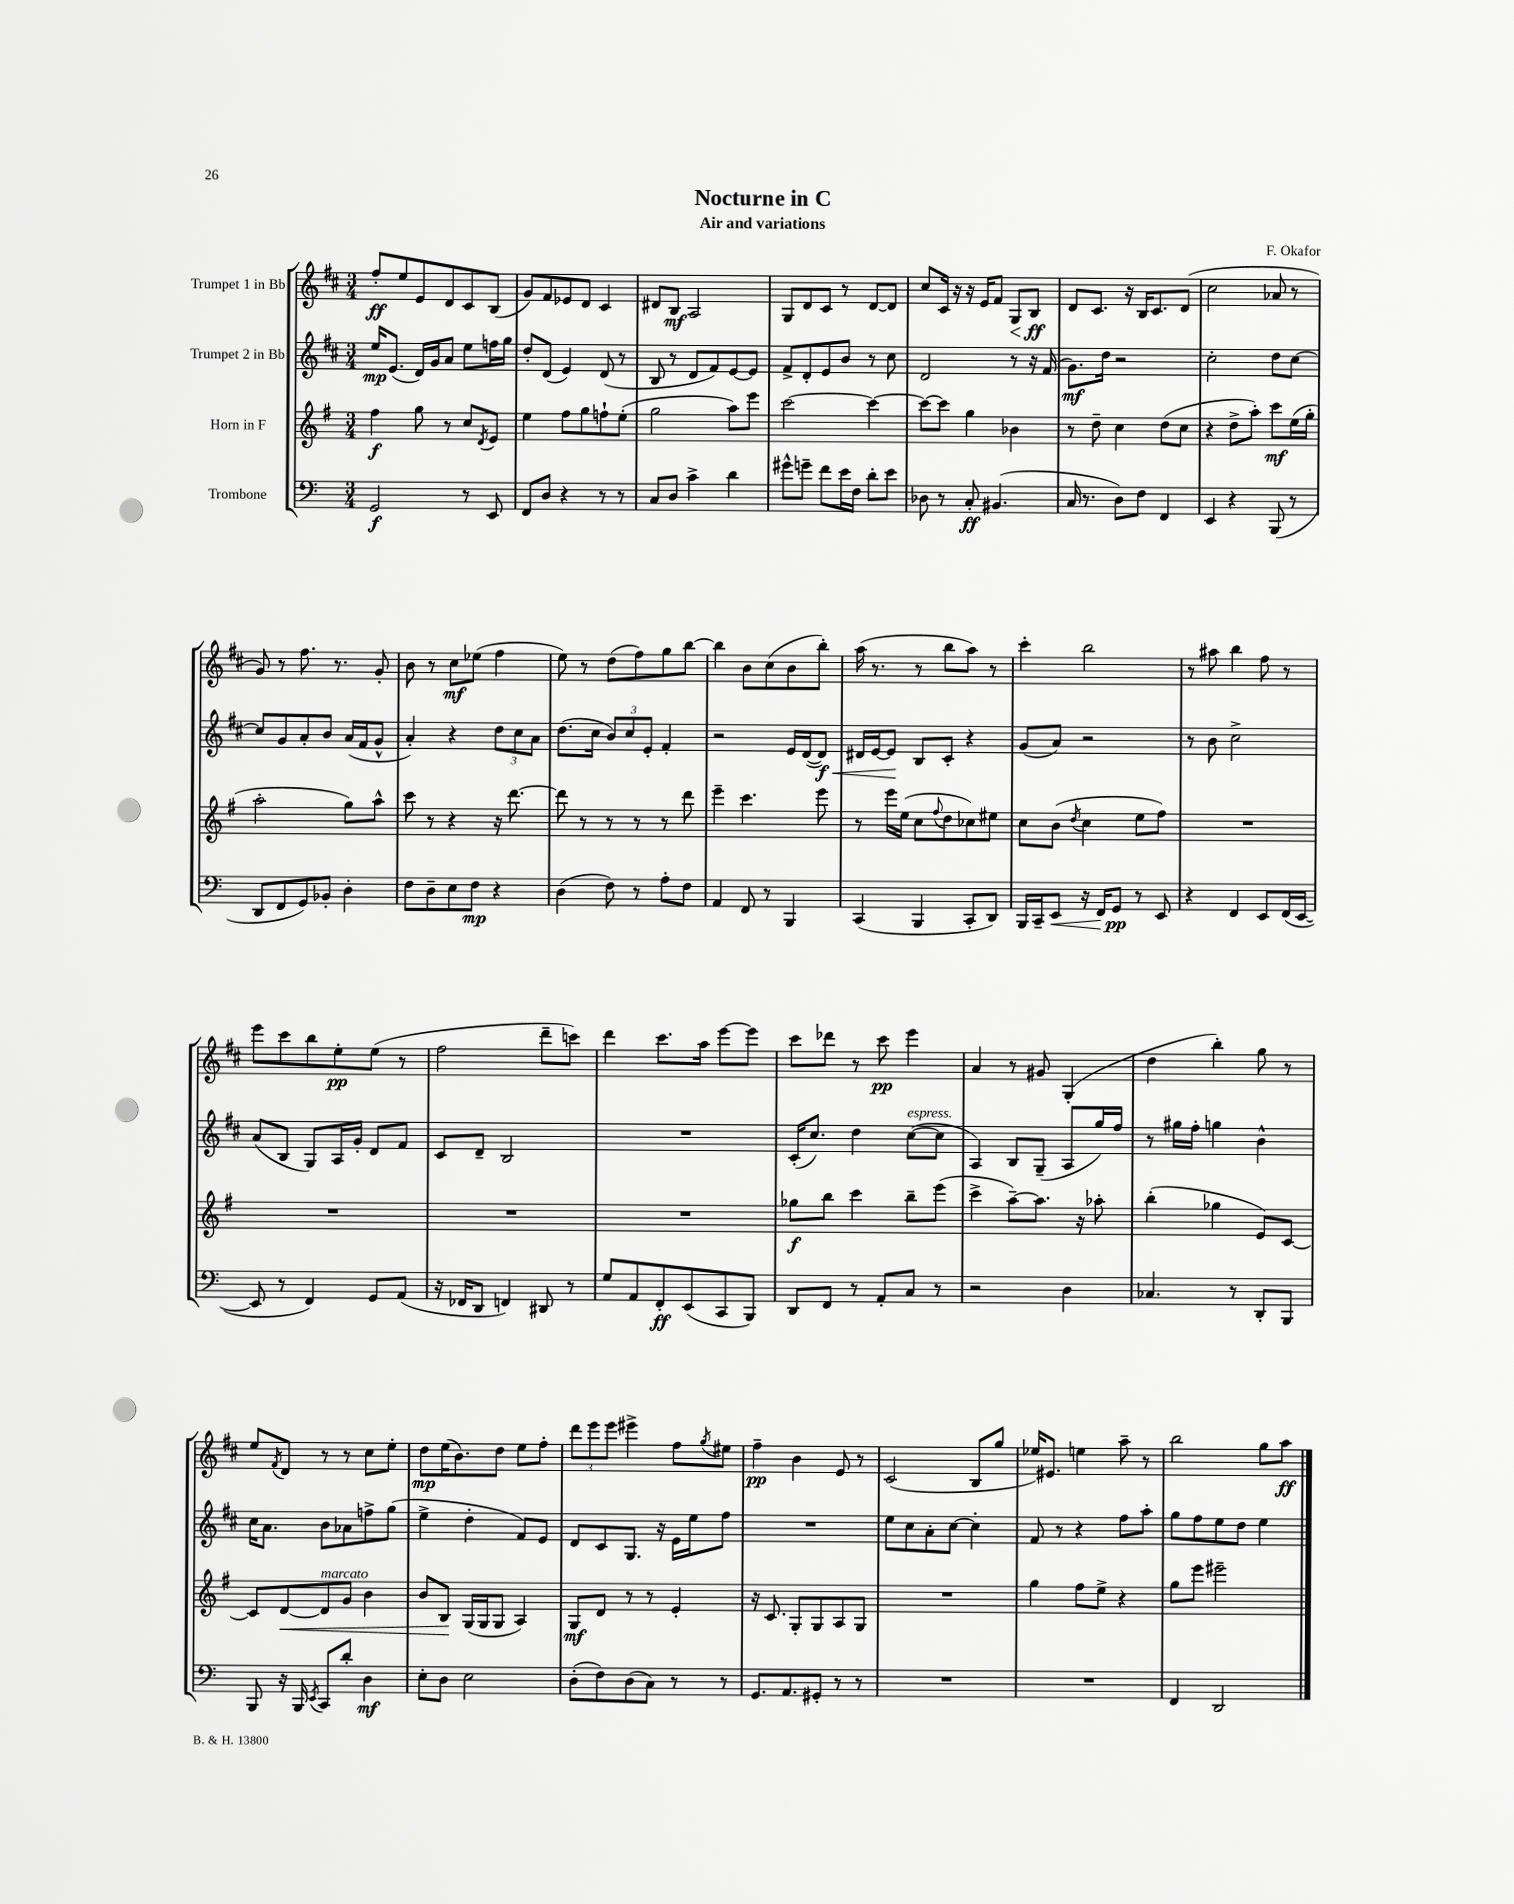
\header { title = "Nocturne in C" composer = "F. Okafor" subtitle = "Air and variations" }
<<
\new StaffGroup <<
\new Staff = "s0" \with { instrumentName = "Trumpet 1 in Bb" } {
    \clef treble \key d \major \numericTimeSignature \time 3/4
    fis''8-.\ff e''8 e'8 d'8 cis'8 b8( |
    g'8) fis'8 ees'8 d'8 cis'4 |
    dis'8 b8\mf a2 |
    g8 d'8 cis'8 r8 d'8~ d'8 |
    cis''8 cis'16 r16 r16 e'16 fis'8 g8\< b8\ff\! |
    d'8 cis'8. r16 b16 cis'8. d'8( |
    cis''2 aes'8 r8 |
    g'8) r8 fis''8. r8. g'8-. |
    b'8 r8 cis''8\mf ees''8( fis''4 |
    e''8) r8 d''8( fis''8) g''8 b''8~ |
    b''4 b'8 cis''8( b'8 b''8-.) |
    a''16( r8. r8 b''8 a''8) r8 |
    cis'''4-. b''2 |
    r8 ais''8 b''4 fis''8 r8 |
    e'''8 cis'''8 b''8 e''8-.\pp e''8( r8 |
    fis''2 d'''8-- c'''8) |
    d'''4 cis'''8. a''16 e'''8~ e'''8 |
    cis'''8 des'''8 r8 cis'''8\pp e'''4 |
    a'4 r8 gis'8 g4-.( |
    d''4 b''4-.) g''8 r8 |
    e''8 \acciaccatura { fis'8 } d'8 r8 r8 cis''8 e''8-. |
    d''8\mp e''16( b'8.) d''8 e''8 fis''8-. |
    \tuplet 3/2 { d'''8 e'''8 e'''8 } eis'''4-> fis''8 \acciaccatura { g''8 } eis''8 |
    fis''4--\pp b'4 e'8 r8 |
    cis'2( b8 g''8 |
    ees''16) eis'8. e''4 a''8-- r8 |
    b''2 g''8 a''8\ff \bar "|." |
}
\new Staff = "s1" \with { instrumentName = "Trumpet 2 in Bb" } {
    \clef treble \key d \major \numericTimeSignature \time 3/4
    e''16\mp e'8.( d'16) g'16 a'8 e''8 f''16 g''16 |
    d''8-. d'8( e'4) d'8( r8 |
    b8 r8 d'8 fis'8) e'8~ e'8 |
    fis'8-> d'8-. e'8 b'8 r8 cis''8 |
    d'2 r8 r16 fis'16( |
    g'8.\mf) d''16 r2 |
    cis''2-. d''8 cis''8~ |
    cis''8 g'8 a'8-. b'8 a'16( fis'16 g'8-^ |
    a'4-.) r4 \tuplet 3/2 { d''8 cis''8 a'8 } |
    d''8.( cis''16 \tuplet 3/2 { b'8) cis''8 e'8-. } fis'4-. |
    r2 e'16 d'16~( d'8\f\<) |
    dis'16 e'16~ e'8\! b8 cis'8-. r4 |
    g'8( a'8) r2 |
    r8 b'8 cis''2-> |
    a'8( b8 g8) a16 g'16-. d'8 fis'8 |
    cis'8 d'8-- b2 |
    R2. |
    cis'16-.( cis''8.) d''4 cis''8~^\markup { \italic "espress." }( cis''8 |
    a4) b8 g8--( a8 g''16) fis''16 |
    r8 gis''16 fis''16-. g''4 b'4-^ |
    cis''16 a'8. b'8 aes'8 f''8-> g''8( |
    e''4-> d''4-. fis'8) e'8 |
    d'8 cis'8 g8. r16 e'16 e''16 fis''8 |
    R2. |
    e''8 cis''8 a'8-. cis''8~ cis''4-. |
    fis'8 r8 r4 fis''8 a''8-. |
    g''8 fis''8 e''8 d''8 e''4 \bar "|." |
}
\new Staff = "s2" \with { instrumentName = "Horn in F" } {
    \clef treble \key g \major \numericTimeSignature \time 3/4
    fis''4\f g''8 r8 c''8 \acciaccatura { d'8 } e'8 |
    e''4 fis''8 g''8 f''8-! e''8-.( |
    g''2 a''8) e'''8 |
    c'''2~ c'''4~ |
    c'''8~ c'''8 g''4 bes'4 |
    r8 d''8-- c''4 d''8( c''8 |
    r4 d''8-> a''8-.) c'''8\mf e''16( g''16-. |
    a''2-. g''8) a''8-^ |
    c'''8 r8 r4 r16 d'''8.~ |
    d'''8 r8 r8 r8 r8 d'''8 |
    e'''4-- c'''4. e'''8 |
    r8 e'''16 e''16( c''8 \appoggiatura { fis''8 } d''8 ces''8) eis''8 |
    c''8 b'8( \acciaccatura { d''8 } c''4 e''8 fis''8) |
    R2. |
    R2. |
    R2. |
    R2. |
    ges''8\f b''8 c'''4 b''8-- e'''8( |
    c'''4-> a''8~--) a''8. r16 aes''8-. |
    b''4-.( ges''4 e'8) c'8~ |
    c'8 d'8~\< d'8^\markup { \italic "marcato" } g'8 b'4 |
    b'8 b8\! g16( g16 g8 a4) |
    g8\mf d'8 r8 r8 e'4-. |
    r16 c'8. g8-. g8 a8 g8 |
    R2. |
    g''4 fis''8 e''8-> r4 |
    g''8 e'''8 eis'''2-- \bar "|." |
}
\new Staff = "s3" \with { instrumentName = "Trombone" } {
    \clef bass \key c \major \numericTimeSignature \time 3/4
    g,2\f r8 e,8 |
    f,8 d8 r4 r8 r8 |
    c8 d8 c'4-> d'4 |
    gis'8-^ g'8-- f'8 e'16 f16 d'8-. e'8 |
    des8 r8 c8-.\ff bis,4.( |
    c16 r8. d8) f8 f,4 |
    e,4 r4 b,,8( r8 |
    d,8 f,8 g,8) bes,8-. d4-. |
    f8 d8-- e8 f8\mp r4 |
    d4( f8) r8 a8-. f8 |
    a,4 f,8 r8 b,,4 |
    c,4( b,,4 c,8-. d,8) |
    b,,16 c,16-- e,8\< r16 f,16 g,8\pp\! r8 e,8 |
    r4 f,4 e,8 f,16( e,16~ |
    e,8 r8 f,4) g,8 a,8( |
    r16 fes,16 d,8 f,4) dis,8 r8 |
    g8 a,8 f,8-.\ff e,8( c,8 b,,8) |
    d,8 f,8 r8 a,8-. c8 r8 |
    r2 d4 |
    ces4. r8 d,8-. b,,8 |
    b,,8 r16 b,,16 \acciaccatura { e,8 } c,8 d'8-. d4\mf |
    e8-. d8 e2 |
    d8-.( f8) d8( c8) r8 r8 |
    g,8. a,8. gis,8-. r8 r8 |
    R2. |
    R2. |
    f,4 d,2 \bar "|." |
}
>>
>>
\layout { \context { \Score \remove "Bar_number_engraver" } }
